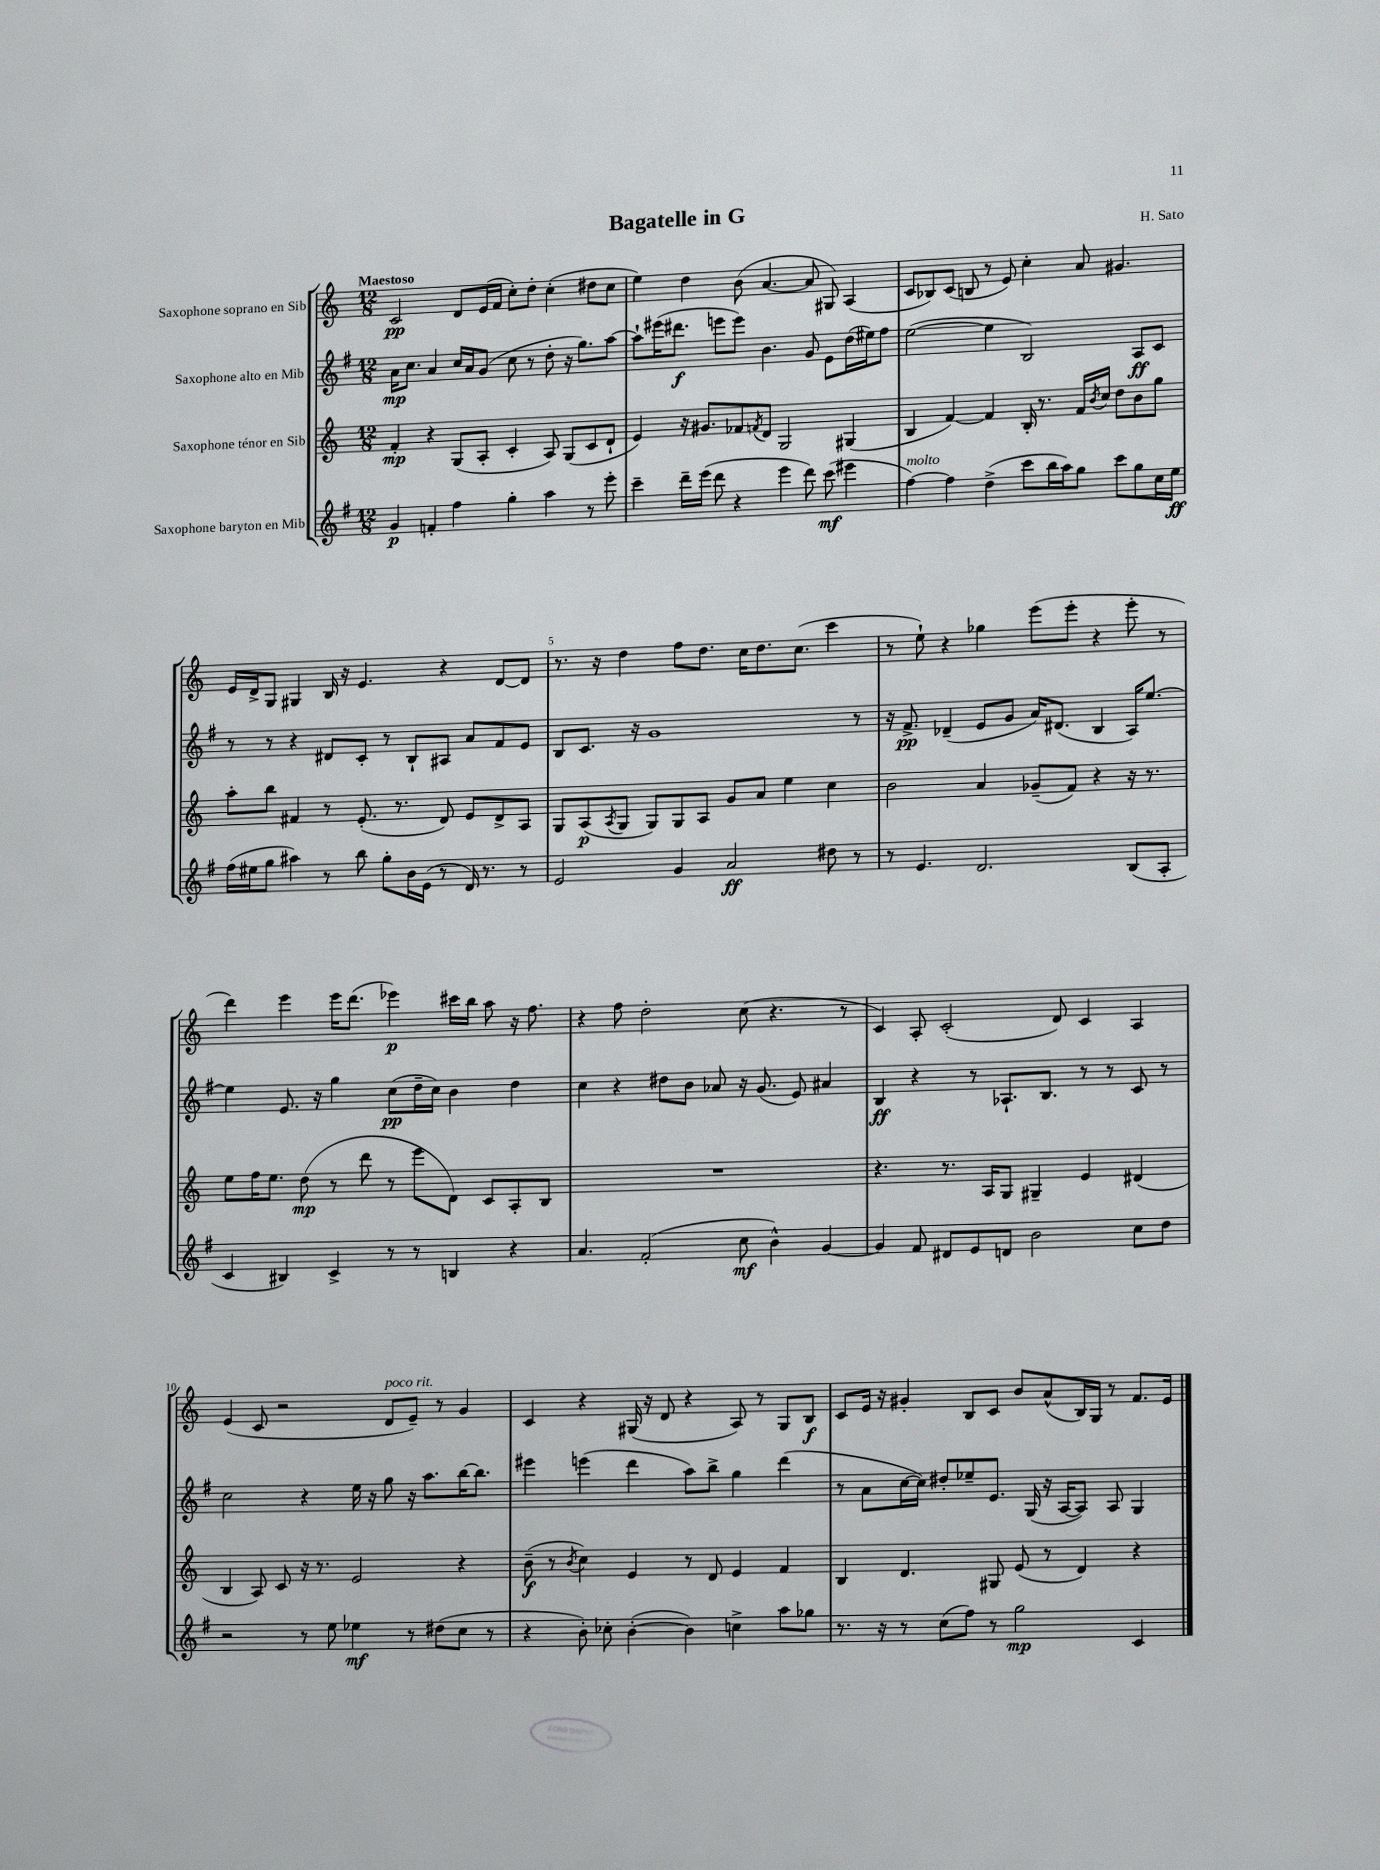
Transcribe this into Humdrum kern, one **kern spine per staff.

**kern	**kern	**kern	**kern
*staff4	*staff3	*staff2	*staff1
*clefG2	*clefG2	*clefG2	*clefG2
*k[f#]	*k[]	*k[f#]	*k[]
*M12/8	*M12/8	*M12/8	*M12/8
4g	4f'	16a	2c
.	.	8.cc	.
4f'	4r	4a	.
4ff#	(8G	16cc	8d
.	.	16a	.
.	8A'	(8g	(16e
.	.	.	16f
4gg'	4c'	8cc	8cc')
.	.	8r	8dd'
4aa	8A)	8dd'	(4cc'
.	(8G	16r	.
.	.	8.gg)	.
8r	8c	.	8dd#
8eee'	8d`	[8aa	8cc
=	=	=	=
4ccc~	4e)	8aa`]	4ee)
.	.	(16eee#	.
.	.	8.ddd#	.
16ddd~	16r	.	4dd
(16eee	8.g#	.	.
8ddd	.	8eee	.
4r	8f-	8eee)	(8b
.	8qf	.	.
.	8d	4.b	[4.a
4eee	2G	.	.
8ddd)	.	8g	8a]
(8ccc	.	8e	8G#)
4eee#	(4G#	(16dd	(4A
.	.	16ee#)	.
.	.	8ff#	.
=	=	=	=
[4ff#)	4B	([2ee	8c
.	.	.	8B-)
4ff#]	[4f)	.	(8c
.	.	.	8B
(4dd^	4f]	4ee]	8r
.	.	.	8e)
8ccc	16B'	2B)	4cc'
.	8.r	.	.
16bb	.	.	.
16aa)	.	.	.
8gg	16f	.	8a
.	8qb	.	.
.	16cc	.	.
8ccc	8dd	.	4.g#
8gg	8b	8A	.
16cc	8gg	8c	.
16ee	.	.	.
=	=	=	=
(16ff#	8aa'	8r	16e
16ee#	.	.	16d^
8gg	8bb	8r	8G
4aa#)	4f#	4r	4G#
8r	8r	8d#	16B
.	.	.	16r
8bb	(8.e'	8c'	4.e
8gg'	.	8r	.
.	8.r	.	.
16b	.	8B`	.
(16e	.	.	.
8r	8d)	8A#	4r
16d)	8e	8a	.
8.r	.	.	.
.	8d^	8f#	[8d
8r	8A	8e	8d]
=	=	=	=
2e	8G	8B	8.r
.	(8A	8.c	.
.	.	.	16r
.	8qA	.	.
.	8G	.	4dd
.	.	16r	.
.	8G)	1g	.
4g	8G	.	8ff
.	8A	.	8.dd
2a	8g	.	.
.	.	.	16cc
.	8a	.	8.dd
.	4ee	.	.
.	.	.	(8.cc
8dd#	4cc	.	4ccc
8r	.	8r	.
=	=	=	=
8r	2b	16r	8r
.	.	8.f#^	.
4.e	.	.	8ee`)
.	.	(4d-~	4r
2.d	4a	8e	4gg-
.	.	8g	.
.	(8g-~	16a)	(8eee
.	.	(8.d#	.
.	8f)	.	8eee'
.	4r	4B	4r
(8B	16r	16A)	8eee'
.	8.r	[8.ee	.
8A'	.	.	8r
=	=	=	=
4c	8ee	4ee]	4ddd)
.	16ff	.	.
.	8.ee	.	.
4B#)	.	8.e	4eee
.	(8dd	.	.
.	.	16r	.
4c^	8r	4gg	16eee
.	.	.	(8.ddd
.	8ddd	.	.
8r	8r	(8cc	4eee-)
8r	8eee	16dd~	.
.	.	16cc)	.
4B	8d)	4b	16ccc#
.	.	.	16bb
.	8c	.	8aa
4r	8A'	4dd	16r
.	.	.	8.ff
.	8B	.	.
=	=	=	=
4.a	1.r	4cc	4r
.	.	4r	8ff
(2f#'	.	.	2dd'
.	.	8dd#	.
.	.	8b	.
.	.	8a-	.
8cc	.	16r	(8cc
.	.	(8.g	.
4b^^)	.	.	4.r
.	.	8e)	.
[4g	.	4a#	.
.	.	.	8r
=	=	=	=
4g]	4.r	4B	4c)
8f#	.	4r	8A'
8d#	8.r	.	(2c'
8e	.	8r	.
.	16A	.	.
8d	8G	8.A-`	.
2b	4G#~	.	.
.	.	8.B	.
.	.	.	8d)
.	4e	8r	4c
.	.	8r	.
8cc	(4d#	8c	4A
8dd	.	8r	.
=	=	=	=
2r	4B	2cc	(4e
.	8A)	.	8c
.	8c	.	2r
8r	16r	4r	.
.	8.r	.	.
8ee	.	.	.
4ee-	2e	16ee	.
.	.	16r	.
.	.	8gg	8d
8r	.	16r	8e~)
.	.	8.aa	.
(8dd#	.	.	8r
8cc	4r	[16bb	4g
.	.	8.bb]	.
8r	.	.	.
=	=	=	=
4r	(8b~	4eee#	4c
.	8r	.	.
.	8qb	.	.
8b')	4cc)	(4eee	4r
8cc-'	.	.	.
([4b'	4e	4ddd	(16G#
.	.	.	16r
.	.	.	8d
4b])	8r	8aa)	4r
.	8d	8bb^	.
4cc^	4e	4gg	8A)
.	.	.	8r
8aa	4f	(4ddd	8G#
8gg-	.	.	8B
=	=	=	=
8.r	4B	8r	8c
.	.	8a	16e
16r	.	.	16r
8r	4.d	[16cc	4g#'
.	.	16cc])	.
(8cc	.	8dd#'	.
8ff#)	.	8ee-~	8B
8r	8G#	8.e	8c
2gg	(8e	.	8b
.	.	(16G	.
.	8r	16r	(8a^^
.	.	[16A	.
.	4d)	8A])	16B)
.	.	.	16G
.	.	8A	8r
4c	4r	4G	8.f
.	.	.	16e
==	==	==	==
*-	*-	*-	*-
